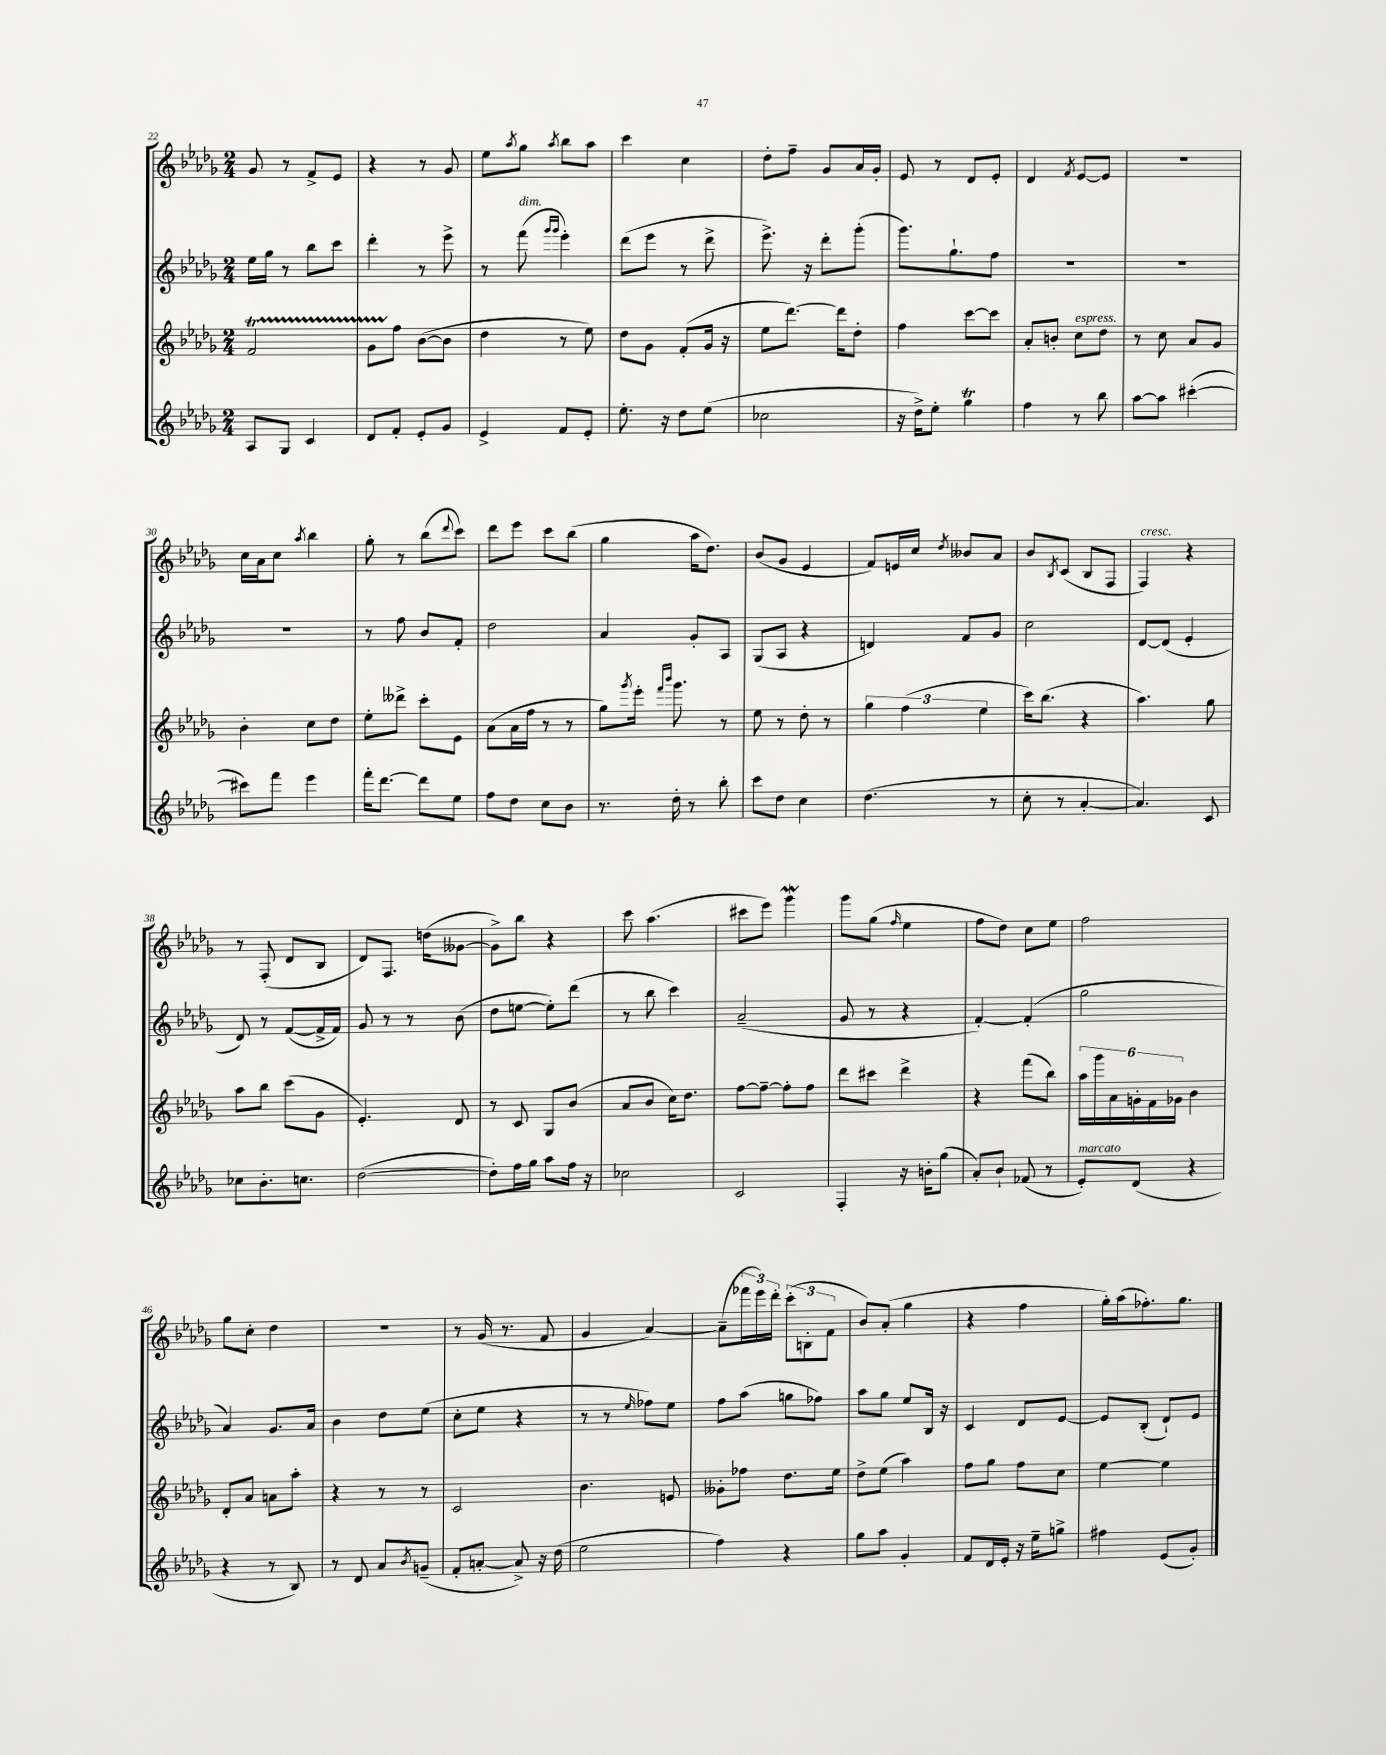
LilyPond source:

<<
\new StaffGroup <<
\new Staff = "s0" {
    \clef treble \key des \major \numericTimeSignature \time 2/4
    ges'8 r8 f'8-> ees'8 |
    r4 r8 ges'8 |
    ees''8 \acciaccatura { aes''8 } ges''8 \acciaccatura { aes''8 } bes''8 aes''8 |
    c'''4 c''4 |
    des''8-. f''8-- ges'8 aes'16 ges'16-. |
    ees'8 r8 des'8 ees'8-. |
    des'4 \acciaccatura { f'8 } ees'8~ ees'8 |
    r2 |
    c''16 aes'16 c''8 \acciaccatura { aes''8 } bes''4 |
    ges''8-. r8 bes''8( \appoggiatura { des'''8 } c'''8) |
    des'''8 ees'''8 c'''8 bes''8( |
    ges''4 aes''16 des''8.) |
    bes'8( ges'8 ees'4 |
    f'8) e'16 c''16 \acciaccatura { des''8 } beses'8 aes'8 |
    bes'8 \acciaccatura { bes8 } c'8( bes8 f8 |
    f4^\markup { \italic "cresc." }) r4 |
    r8 f8-.( des'8 bes8 |
    des'8) f8. d''16( geses'8~ |
    geses'8->) bes''8 r4 |
    c'''8 aes''4.( |
    cis'''8 ees'''8) ges'''4\mordent |
    ges'''8 ges''8( \grace { f''16 } ees''4 |
    f''8 des''8) c''8 ees''8 |
    f''2 |
    ges''8 c''8-. des''4 |
    R2 |
    r8 ges'16( r8. f'8 |
    ges'4 aes'4~) |
    aes'8--( \tuplet 3/2 { fes'''16 ees'''16) des'''16-. } \tuplet 3/2 { c'''8-.( b8-. f'8 } |
    bes'8) aes'8-.( ges''4 |
    r4 f''4 |
    ges''16-.) aes''16( fes''8.-.) ges''8. \bar "|." |
}
\new Staff = "s1" {
    \clef treble \key des \major \numericTimeSignature \time 2/4
    ees''16 ges''16 r8 bes''8 c'''8 |
    des'''4-. r8 ees'''8-> |
    r8 f'''8^\markup { \italic "dim." }( \grace { ges'''16 ges'''16 } ees'''4-.) |
    des'''8( ees'''8 r8 des'''8-> |
    ees'''8.->) r16 des'''8-. ges'''8-.( |
    ges'''8.) ges''8.-! f''8 |
    R2 |
    R2 |
    R2 |
    r8 f''8 bes'8 f'8-. |
    des''2 |
    aes'4 ges'8-. aes8 |
    ges8( aes8 r4 |
    d'4) f'8 ges'8 |
    c''2 |
    des'8~ des'8( ees'4-. |
    des'8) r8 f'8~( f'16-> f'16) |
    ges'8 r8 r8 bes'8( |
    des''8 e''8~ e''8-.) des'''8( |
    r8 bes''8 c'''4) |
    aes'2--( |
    ges'8 r8 r4 |
    f'4~-.) f'4-.( |
    ges''2 |
    aes'4) ges'8. aes'16 |
    bes'4 des''8 ees''8( |
    c''8-. ees''8 r4 |
    r8 r8 \grace { ees''16 } fes''8) ees''8 |
    f''8 aes''8( g''8 fes''8) |
    aes''8 ges''8 ees''8 bes16 r16 |
    c'4 des'8 ees'8~ |
    ees'8 bes8-.( des'8-!) ees'8 \bar "|." |
}
\new Staff = "s2" {
    \clef treble \key des \major \numericTimeSignature \time 2/4
    f'2\startTrillSpan |
    ges'8 f''8\stopTrillSpan bes'8~( bes'8 |
    des''4 r8 ees''8) |
    des''8 ges'8 f'8-.( ges'16 r16 |
    ees''8 des'''8.~) des'''16 des''8-. |
    f''4 c'''8~ c'''8 |
    aes'8-. b'8-. c''8^\markup { \italic "espress." } des''8 |
    r8 c''8 aes'8 ges'8 |
    bes'4-. c''8 des''8 |
    ees''8-. deses'''8-> c'''8-. ees'8 |
    aes'8( aes'16 f''16 r8 r8 |
    ges''8) \acciaccatura { ges'''8 } ees'''16-. \grace { f'''16 bes'''16 } ges'''8. r8 |
    ees''8 r8 des''8-. r8 |
    \tuplet 3/2 { ges''4 f''4( ees''4 } |
    c'''16) bes''8.( r4 |
    aes''4.) ges''8 |
    aes''8 bes''8 c'''8( ges'8 |
    ees'4.-.) des'8 |
    r8 c'8 ges8 bes'8( |
    aes'8 bes'8 c''16) des''8. |
    f''8~ f''8~-- f''8-. f''8 |
    des'''8 cis'''8 des'''4-> |
    r4 f'''8( bes''8) |
    \tuplet 6/4 { aes''16 ges'''16 aes'16 g'16-. f'16 ges'16 } bes'4 |
    des'8-. aes'8 a'8 aes''8-. |
    r4 r8 r8 |
    c'2 |
    bes'4. e'8 |
    geses'8-. fes''8 des''8. ees''16 |
    des''8-> ees''8( aes''4) |
    f''8 ges''8 f''8 c''8 |
    ees''4~ ees''4 \bar "|." |
}
\new Staff = "s3" {
    \clef treble \key des \major \numericTimeSignature \time 2/4
    aes8 ges8 c'4 |
    des'8 f'8-. ees'8-. ges'8 |
    ees'4-> f'8 ees'8-. |
    ees''8.-. r16 des''8 ees''8( |
    ces''2 |
    r16 des''16->) ees''8-. ges''4\trill |
    f''4 r8 bes''8 |
    aes''8~ aes''8 cis'''4~-.( |
    cis'''8) f'''8 ees'''4 |
    f'''16-. des'''8.~ des'''8 ees''8 |
    f''8 des''8 c''8 bes'8 |
    r8. des''16-. r8 bes''8-. |
    c'''8 des''8 c''4 |
    des''4.( r8 |
    c''8-. r8 aes'4~-. |
    aes'4.) c'8 |
    ces''8 bes'8.-. c''8. |
    des''2~( |
    des''8-.) f''16 ges''16 aes''8 f''16 r16 |
    ces''2 |
    c'2 |
    f4-. r16 b'16-. ges''8( |
    aes'8-.) bes'8-! fes'8( r8 |
    ees'8-.^\markup { \italic "marcato" }) des'8( r4 |
    r4 r8 bes8) |
    r8 des'8 aes'8 \acciaccatura { bes'8 } g'8--( |
    f'8-. a'8~-. a'8->) r16 des''16( |
    ees''2 |
    f''4) r4 |
    ges''8 aes''8 ges'4-. |
    f'8 des'16 ees'16-. r16 ees''16-- g''8-> |
    fis''4 ees'8( ges'8-.) \bar "|." |
}
>>
>>
\layout { \context { \Score currentBarNumber = #22 } }
